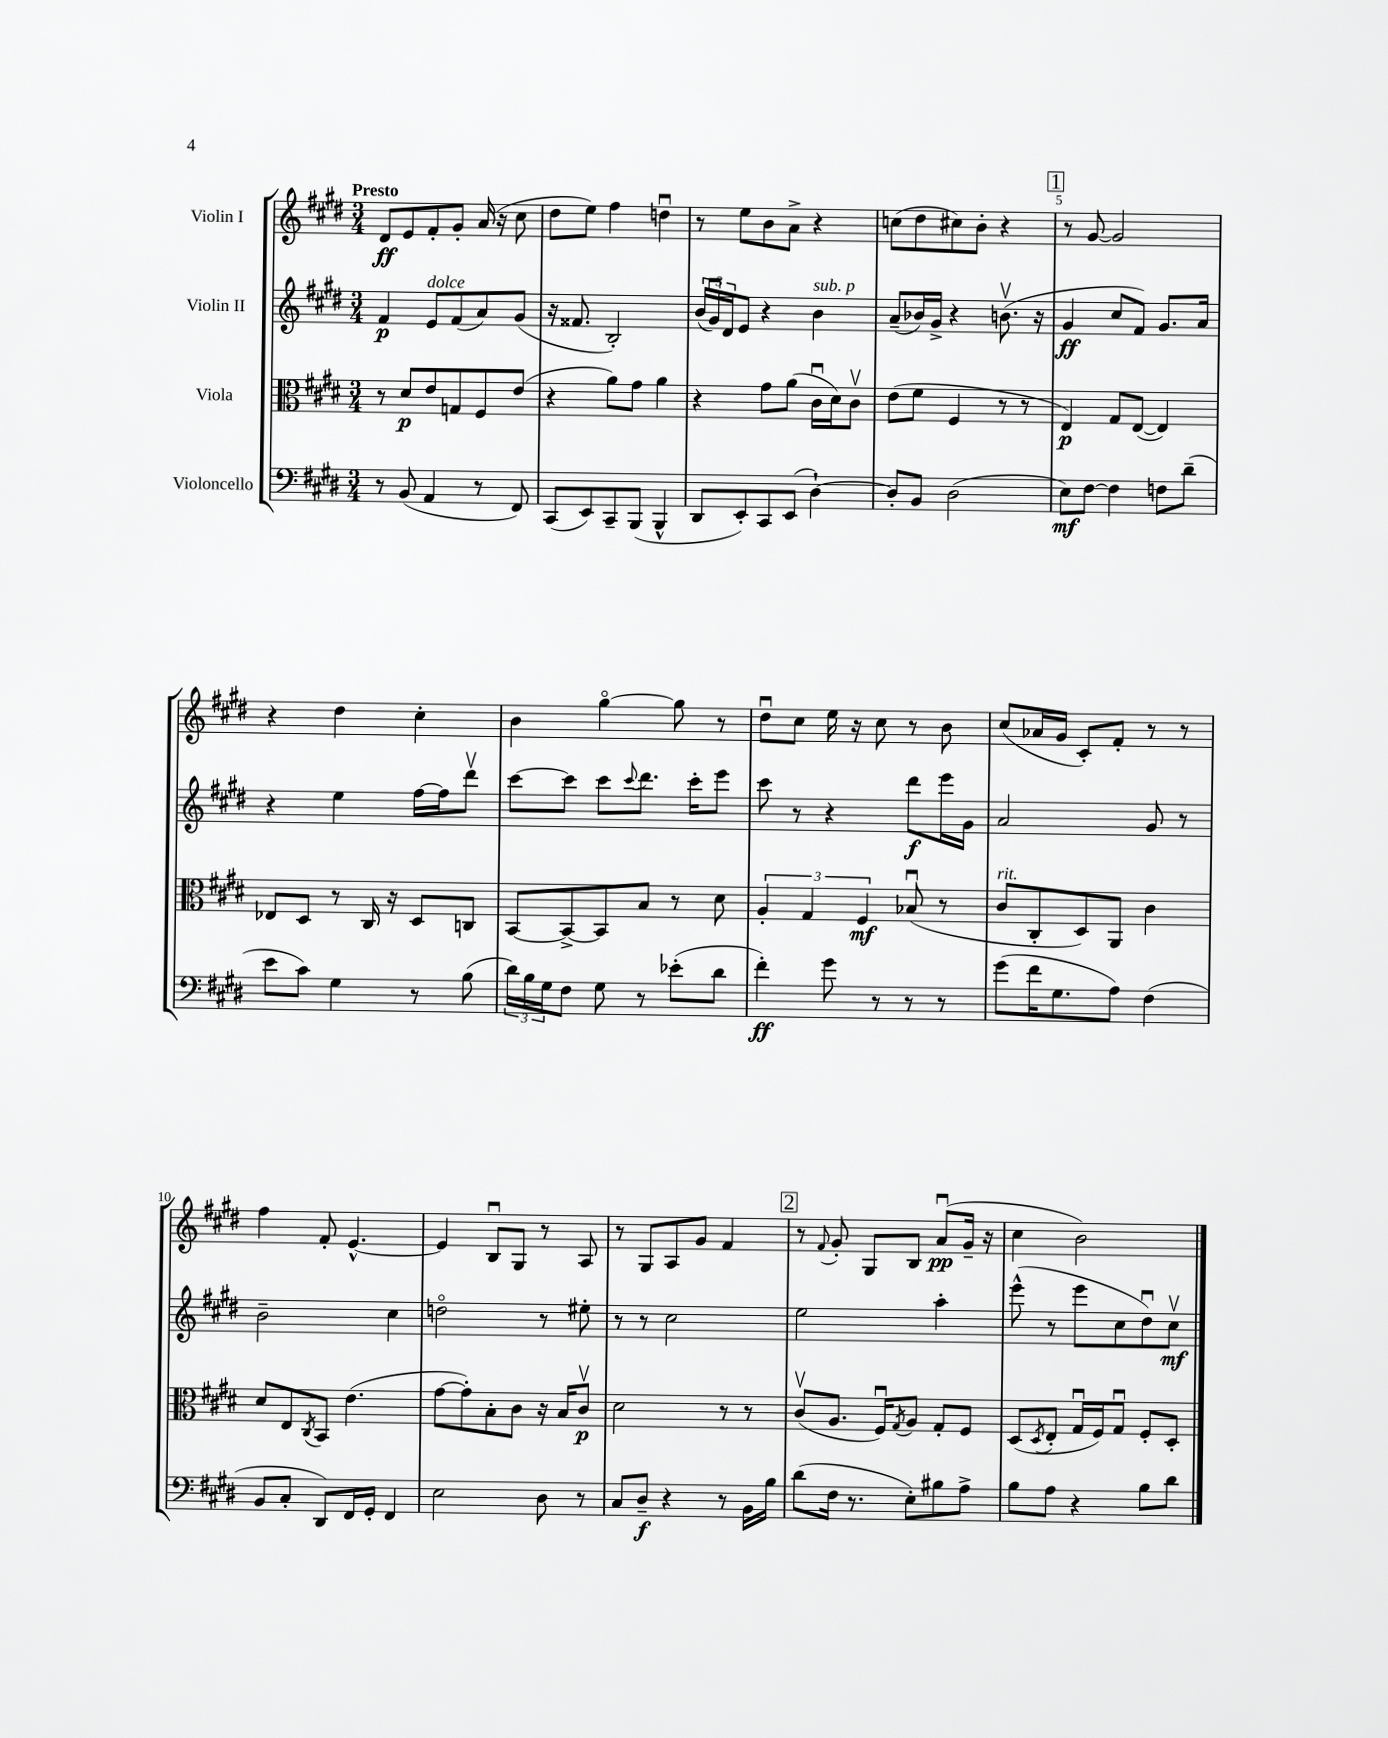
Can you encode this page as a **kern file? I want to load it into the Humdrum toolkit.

**kern	**kern	**kern	**kern
*staff4	*staff3	*staff2	*staff1
*clefF4	*clefC3	*clefG2	*clefG2
*k[f#c#g#d#]	*k[f#c#g#d#]	*k[f#c#g#d#]	*k[f#c#g#d#]
*M3/4	*M3/4	*M3/4	*M3/4
8r	8r	4f#	8d#
(8BB	8d#	.	8e
4AA	8e	8e	8f#'
.	8G	(8f#	8g#'
8r	8F#	8a)	(16a
.	.	.	16r
8FF#)	(8e	(8g#	8cc#
=	=	=	=
(8CC#	4r	16r	8dd#
.	.	8.f##	.
8EE)	.	.	8ee)
8CC#~	8a)	2B')	4ff#
(8BBB	8g#	.	.
4BBB^^	4a	.	4ddu
=	=	=	=
8DD#	4r	(24b	8r
.	.	24g#u)	.
.	.	24d#	.
8EE')	.	8e	8ee
8CC#	8g#	4r	8b
(8EE	(8a	.	8a^
[4D#`)	16c#u	4b	4r
.	16d#)	.	.
.	8c#v	.	.
=	=	=	=
8D#']	(8e	(8a~	(8cc
8BB	8f#	16b-)	8dd#
.	.	16g#^	.
(2D#	4F#	4r	8cc#)
.	.	.	8b'
.	8r	(8.bv	4r
.	8r	.	.
.	.	16r	.
=	=	=	=
8E)	4E)	4g#	8r
[8F#	.	.	[8g#
4F#]	8G#	8cc#	2g#]
.	([8E	8f#)	.
8F	4E])	8.g#	.
(8d#~	.	.	.
.	.	16a	.
=	=	=	=
8e	8E-	4r	4r
8c#)	8D#	.	.
4G#	8r	4ee	4dd#
.	16C#	.	.
.	16r	.	.
8r	8D#	[16ff#	4cc#'
.	.	16ff#]	.
(8B	8C	8ddd#v	.
=	=	=	=
24d#)	[8BB	[8ccc#	4b
24B	.	.	.
24G#	.	.	.
8F#	8BB^_	8ccc#]	.
8G#	8BB]	8ccc#	[4gg#o
.	.	8qqccc#	.
8r	8B	8.ddd#	.
(8e-'	8r	.	8gg#]
.	.	16ccc#'	.
8d#	8d#	8eee	8r
=	=	=	=
4f#')	6A'	8ccc#	8dd#u
.	.	8r	8cc#
.	6G#	.	.
8g#	.	4r	16ee
.	.	.	16r
.	6F#	.	.
8r	.	.	8cc#
8r	(8B-u	8ddd#	8r
8r	8r	16eee	8b
.	.	16g#	.
=	=	=	=
(8g#	8c#	2a	(8cc#
16f#	8C#'	.	16a-
8.G#	.	.	16g#
.	8D#)	.	8c#')
8A)	8AA	.	8f#'
(4F#	4c#	8g#	8r
.	.	8r	8r
=	=	=	=
8BB	8d#	2b~	4ff#
8C#'	8E	.	.
.	8qC#	.	.
8DD#)	8BB	.	8f#'
16FF#	(4.e	.	[4.e^^
16GG#'	.	.	.
4FF#	.	4cc#	.
=	=	=	=
2E	[8g#	2ddo	4e]
.	8g#'])	.	.
.	8B'	.	8Bu
.	8c#	.	8G#
8D#	16r	8r	8r
.	16B	.	.
8r	8c#v	8ee#'	8A
=	=	=	=
8C#	2d#	8r	8r
8D#~	.	8r	8G#
4r	.	2cc#	8A
.	.	.	8g#
8r	8r	.	4f#
16BB	8r	.	.
16B	.	.	.
=	=	=	=
(8d#	(8c#v	2ee	8r
.	.	.	8qqf#
16F#	8.A	.	8g#'
8.r	.	.	.
.	.	.	8G#
.	16F#u)	.	.
.	8qG#	.	.
8E')	8A	.	8B
8B#	8G#'	4aa'	(8au
8A^	8F#	.	16g#~
.	.	.	16r
=	=	=	=
8B	(8D#	(8eee^^	4cc#
.	8qD#	.	.
8A	8E'	8r	.
4r	16G#u	8eee	2b)
.	16F#)	.	.
.	8G#u	8cc#	.
8B	8F#'	8dd#u)	.
8d#	8D#'	8cc#v	.
==	==	==	==
*-	*-	*-	*-
